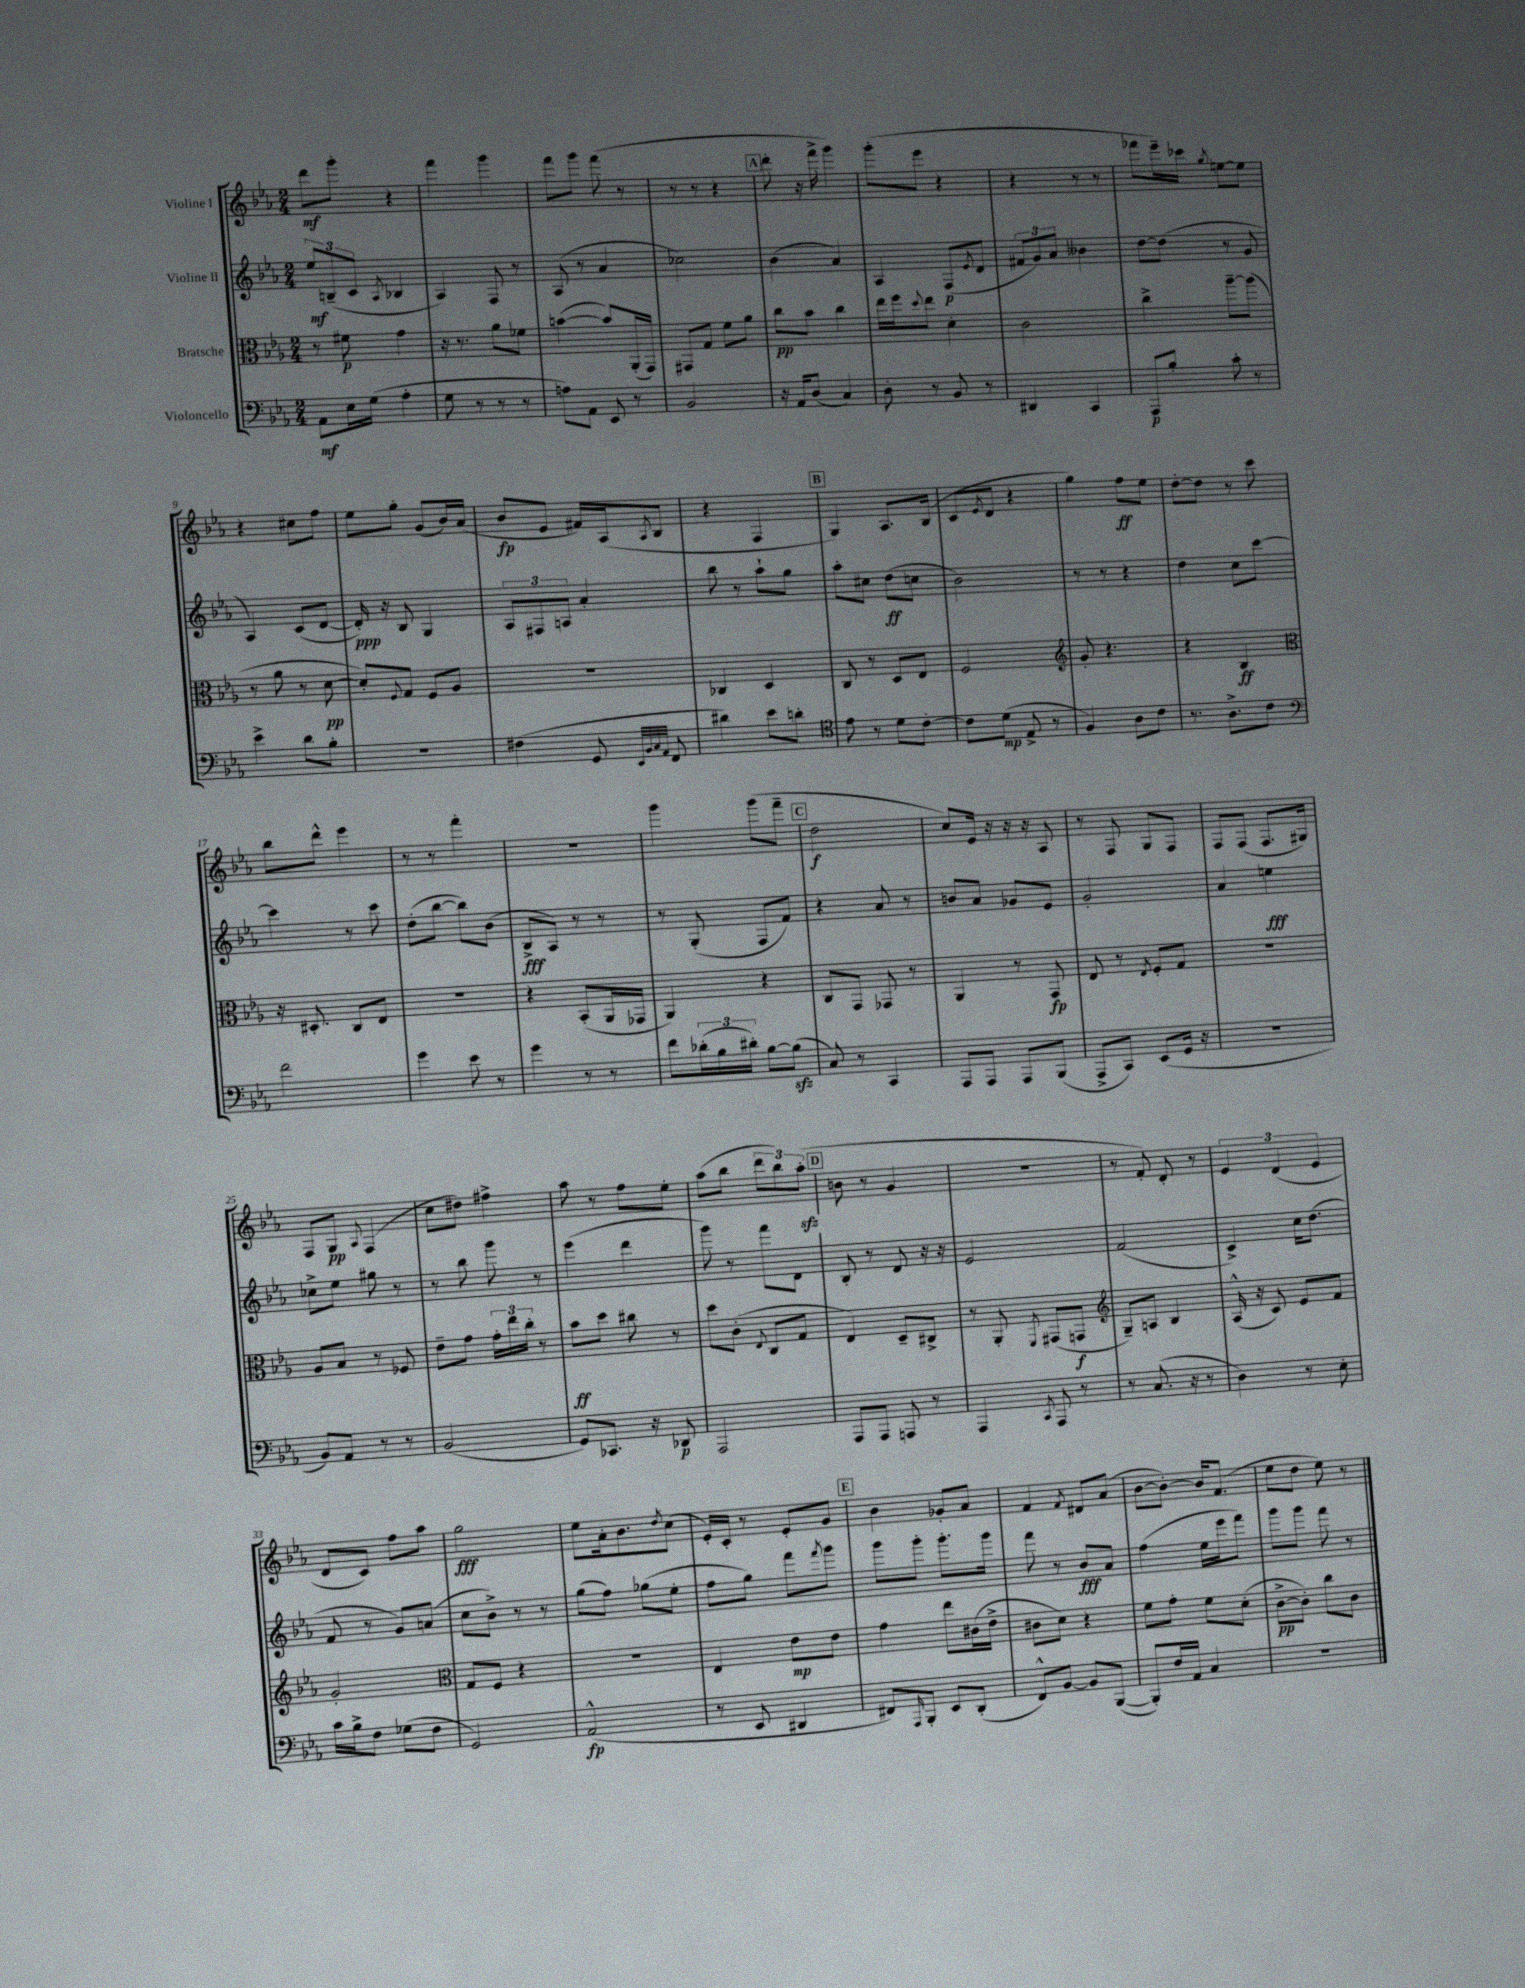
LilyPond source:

<<
\new StaffGroup <<
\new Staff = "s0" \with { instrumentName = "Violine I" } {
    \clef treble \key ees \major \numericTimeSignature \time 2/4
    d'''8\mf g'''8-. r4 |
    f'''4 g'''4 |
    f'''8 g'''8 f'''8( r8 |
    r8 r8 r4 |
    \mark \markup { \box "A" } d'''8-. r16 f'''16-> g'''4) |
    g'''8-.( ees'''8 r4 |
    r4 r8 r8 |
    fes'''8 ees'''16--) ces'''16 \acciaccatura { g''8 } e''8~ e''8 |
    r4 cis''8 f''8 |
    ees''8 g''8-. g'8( bes'16) aes'16( |
    bes'8\fp ees'8 fis'16) aes16( \acciaccatura { aes8 } bes8 |
    r4 f4 |
    \mark \markup { \box "B" } g4) aes8. bes16( |
    c'8 \acciaccatura { ees'8 } d'8 r4 |
    g''4) f''8\ff ees''8 |
    d''8~-. d''8 r8 c'''8 |
    bes''8 d'''8-^ ees'''4 |
    r8 r8 f'''4-. |
    R2 |
    g'''4 g'''8( f'''8-- |
    \mark \markup { \box "C" } d''2\f |
    c''8) ees'16 r16 r16 r16 aes8 |
    r8 f8 g8 f8 |
    f8 f8( f8. gis16) |
    f8 g8\pp \appoggiatura { aes8 } f4( |
    c''8 dis''8) fis''4-> |
    aes''8 r8 f''8 ees''8-. |
    aes''8( bes''8 \tuplet 3/2 { d'''8 bes''8) aes''8-.\sfz( } |
    \mark \markup { \box "D" } b'8 r8 g'4 |
    r2 |
    r8 f'8-.) d'8-. r8 |
    \tuplet 3/2 { ees'4 d'4( ees'4 } |
    d'8 c'8) f''8 aes''8 |
    g''2\fff |
    ees''8 aes'16-. bes'8. \acciaccatura { d''8 } c''8( |
    ees'16-.) c'16-. r8 ees'8-. g'8 |
    \mark \markup { \box "E" } bes'4 ges'8-. aes'8 |
    f'4 \acciaccatura { f'8 } dis'8 aes'8( |
    bes'8~ bes'8~-.) bes'16 f'8.( |
    ees''8 d''8 ees''8) r8 \bar "|." |
}
\new Staff = "s1" \with { instrumentName = "Violine II" } {
    \clef treble \key ees \major \numericTimeSignature \time 2/4
    \tuplet 3/2 { ees''8\mf b8--( c'8 } \acciaccatura { aes8 } bes4 |
    aes4) f8 r8 |
    aes8( r8 aes'4 |
    ces''2) |
    \mark \markup { \box "A" } bes'4( aes'4) |
    aes4 f8\p( \acciaccatura { ees'8 } d'8 |
    \tuplet 3/2 { fis'8 g'8) aes'8 } beses'4 |
    d''8~ d''8( r8 g'8 |
    aes4) c'8( d'8~ |
    d'16-.\ppp) r16 bes8 g4 |
    \tuplet 3/2 { aes8 fis8 a8 } aes'4-. |
    bes''8 r8 aes''8-! g''8 |
    \mark \markup { \box "B" } aes''8-. cis''8 d''8\ff( c''8 |
    bes'2) |
    r8 r8 r4 |
    d''4 c''8 c'''8~ |
    c'''4 r8 c'''8 |
    d''8-.( bes''8~ bes''8) bes'8( |
    bes8->\fff aes8) r8 r8 |
    r8 g8-.( f8 f'8) |
    \mark \markup { \box "C" } r4 aes'8 r8 |
    b'8 aes'8 ges'8 ees'8 |
    g'2-. |
    aes'4 e''4\fff |
    ces''8-> ees''8 gis''8 r8 |
    r8 bes''8 g'''8 r8 |
    ees'''4( d'''4 |
    g'''8) r8 f'''8 d'8 |
    \mark \markup { \box "D" } bes8-. r8 d'8 r16 r16 |
    ees'2 |
    f'2( |
    c'4->) c''16 d''8.( |
    f'8 r8 g'8) a'8( |
    c''8 bes'8->) r8 r8 |
    g''8( f''8) ges''8( ees''8-. |
    f''8 g''8) f'''8 \acciaccatura { f'''8 } g'''8 |
    \mark \markup { \box "E" } g'''8 g'''8-. g'''8.-. g'''16 |
    f'''8 r8 bes'8\fff aes'8 |
    f''4( ees''16 ees'''16 f'''8) |
    g'''8 g'''8 f'''8 r8 \bar "|." |
}
\new Staff = "s2" \with { instrumentName = "Bratsche" } {
    \clef alto \key ees \major \numericTimeSignature \time 2/4
    r8 fis'8\p g'4 |
    r16 r8. aes'8 fes'8 |
    b'4~( b'8) aes,16-.( g,16) |
    gis,8 g8 f'8 aes'8 |
    \mark \markup { \box "A" } c''8\pp bes'8 c''4 |
    ees''16 f''16 \appoggiatura { d''8 } ees''8 d'4-. |
    c'2 |
    c''4-> aes''8~-- aes''8( |
    r8 aes'8 r8 d'8~\pp |
    d'8-.) \appoggiatura { f8 } g8 f8 aes8 |
    r2 |
    ces4 d4 |
    \mark \markup { \box "B" } c8 r8 d8 ees8 |
    f2 |
    \clef treble g'8-. r4. |
    r4 bes4\ff |
    \clef alto r16 dis8.-. c8 ees8 |
    r2 |
    r4 bes,8-.( aes,16 ges,16 |
    aes,4) r4 |
    \mark \markup { \box "C" } c8 g,8 ges,8 r8 |
    aes,4 r8 g,8\fp |
    ees8 r8 \acciaccatura { ees8 } f8-. g8 |
    R2 |
    aes8 bes8 r8 fes8 |
    ees'8-- g'8 \tuplet 3/2 { g'16-. ees''16 c''16-. } r8 |
    bes'8\ff d''8 cis''8 r8 |
    d''8 c'8-.( \appoggiatura { ees8 } c8 g8 |
    \mark \markup { \box "D" } ees4) d8-- cis8-> |
    r8 aes,8-. \acciaccatura { f,8 } gis,8( g,8\f |
    \clef treble g8--) a8 bes4 |
    aes16-^( r16 c'8) ees'8 f'8 |
    g'2-. |
    \clef alto g8 f8 r4 |
    r2 |
    ees4 ees'8\mp ees'8 |
    \mark \markup { \box "E" } g'4 ees''8 cis'16( ees'16-> |
    cis'8 d'8) r4 |
    f'8 g'8-. f'8 d'8-.( |
    c'8~->\pp c'8-.) c''8 c'8 \bar "|." |
}
\new Staff = "s3" \with { instrumentName = "Violoncello" } {
    \clef bass \key ees \major \numericTimeSignature \time 2/4
    aes,8\mf ees16 g16( aes4-. |
    g8 r8 r8 r8 |
    a8) aes,8 ees,8 r8 |
    bes,2 |
    \mark \markup { \box "A" } r16 aes,16 d8( c4) |
    d8-. r8 bes,8 r8 |
    dis,4 c,4 |
    aes,,8\p bes8-. c'8-. r8 |
    ees'4-> d'8 bes8-. |
    R2 |
    fis4( g,8 \grace { ees,32 bes,32 c32 aes,32 } f,8 |
    dis'4) ees'8 d'8-. |
    \mark \markup { \box "B" } \clef tenor ees'8 r8 d'8 c'8~-. |
    c'8 d'8\mp( ees8-> r8 |
    f4) aes8 c'8 |
    r8. aes8.-> c'8 |
    \clef bass f'2 |
    g'4 ees'8 r8 |
    g'4 r8 r8 |
    f'8 \tuplet 3/2 { des'16-.( bes16 dis'16-.) } bes8~ bes8\sfz( |
    \mark \markup { \box "C" } c8) r8 c,4 |
    aes,,8 aes,,8 aes,,8 bes,,8( |
    aes,,8-> c,8) ees,8( g,16 r16 |
    r2 |
    bes,8) aes,8 r8 r8 |
    bes,2( |
    g,8) ces,8. r16 des,8\p |
    aes,,2 |
    \mark \markup { \box "D" } aes,,8 aes,,8 a,,8 r8 |
    aes,,4 \acciaccatura { c,8 } aes,,8 r8 |
    r8 c8.( r16 r8 |
    d4) r8 ees8-. |
    c'16 bes16-> f8 ges8( f8 |
    g,2) |
    aes,2-^\fp( |
    r8 ees,8 dis,4 |
    \mark \markup { \box "E" } fis,8) \grace { aes,,16 } bes,,8-. ees,8 d,8-.( |
    f,8-^) bes,8~ bes,8 bes,,8~( |
    bes,,8-.) f16 aes,16 c4 |
    R2 \bar "|." |
}
>>
>>
